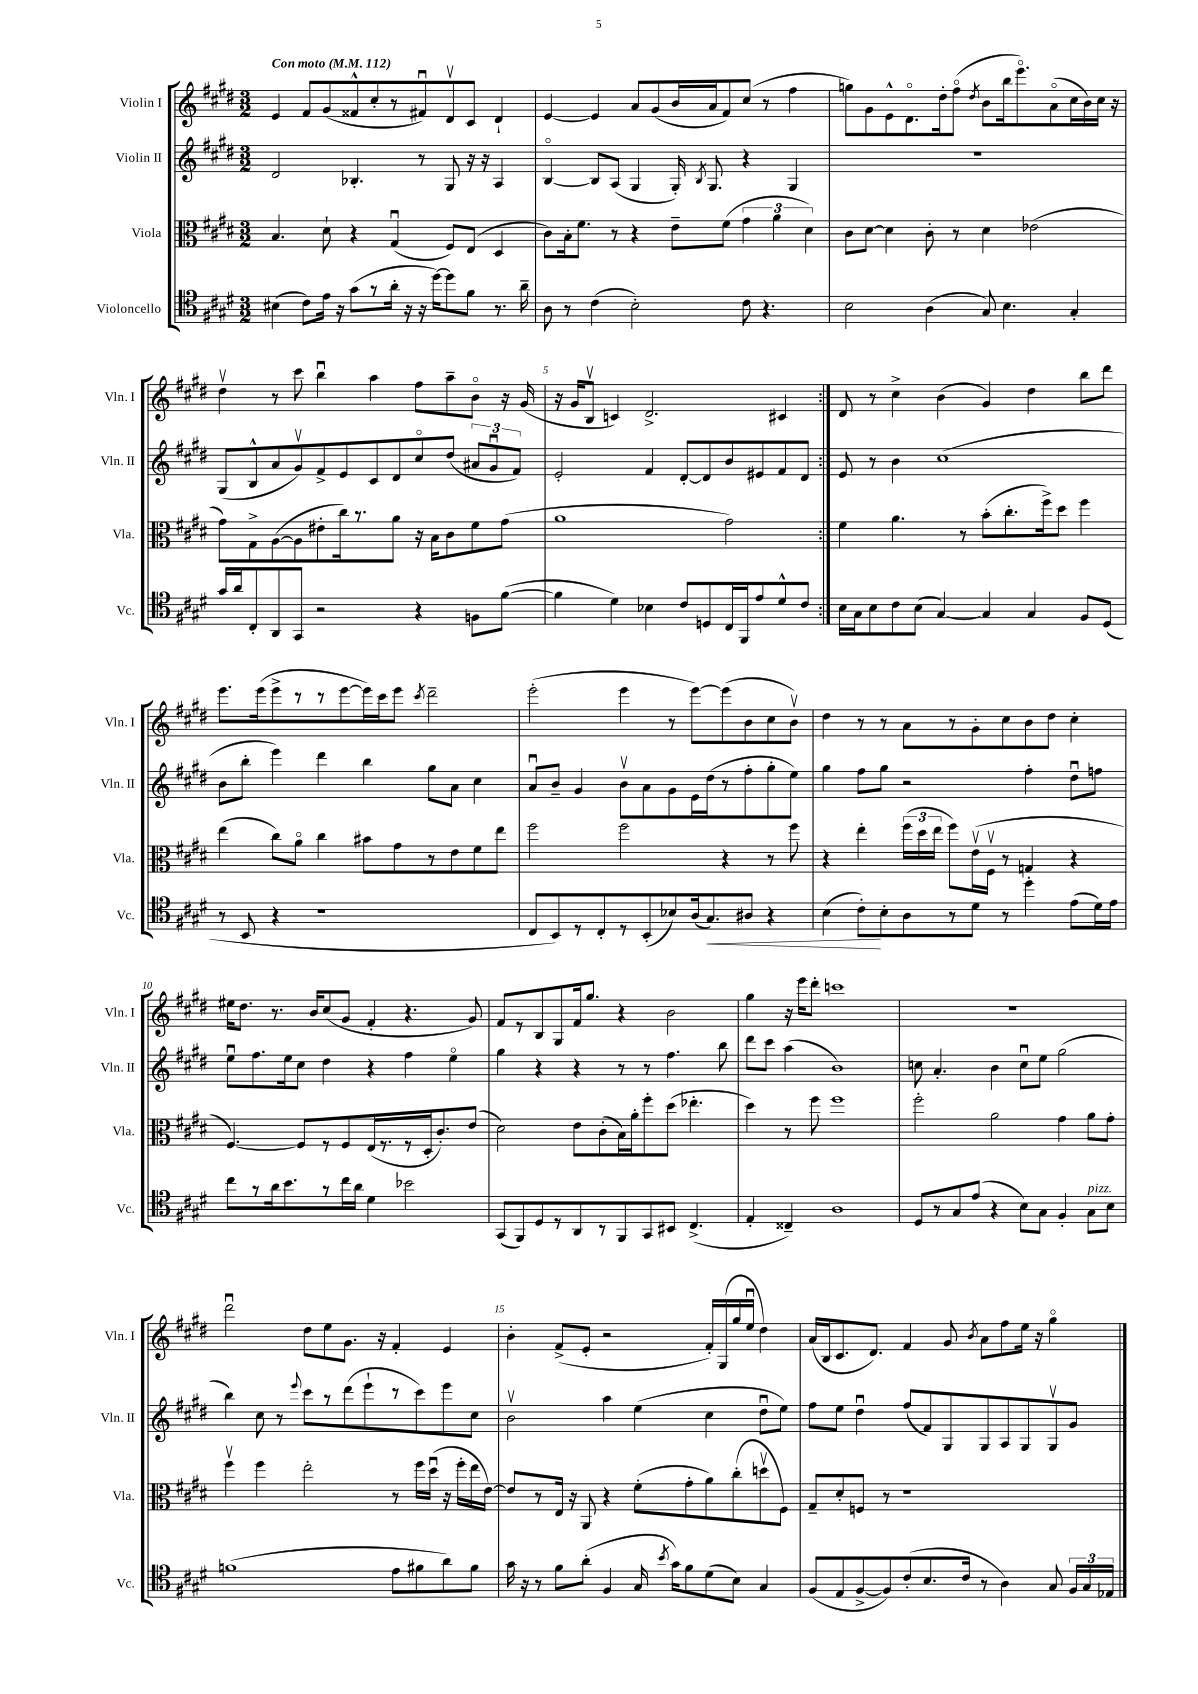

**kern	**kern	**kern	**kern
*staff4	*staff3	*staff2	*staff1
*clefC4	*clefC3	*clefG2	*clefG2
*k[f#c#g#d#]	*k[f#c#g#d#]	*k[f#c#g#d#]	*k[f#c#g#d#]
*M3/2	*M3/2	*M3/2	*M3/2
*MM112	*MM112	*MM112	*MM112
(4B#	4.B	2d#	4e
8c#)	.	.	8f#
16e	8d#`	.	(8g#
16r	.	.	.
(8g#	4r	4.B-'	8f##^^
8r	.	.	8cc#'
16a'	(4G#u	.	8r
16r	.	.	.
16r	.	8r	8f#u)
[16dd#)	.	.	.
8dd#]	8F#)	8G#	8d#v
8f#	(8E	16r	8c#
.	.	16r	.
8.r	4D#	4A	4d#`
16a~	.	.	.
=	=	=	=
8A	8c#)	[4Bo	[4e
8r	16B'	.	.
.	8.f#	.	.
(4c#	.	8B]	4e]
.	8r	(8A	.
2B')	4r	4G#	8a
.	.	.	(8g#
.	8e~	16G#')	16b
.	.	8qB	.
.	.	8.G#	16a
.	(8f#	.	8f#)
8c#	6g#	4r	(8cc#
4.r	.	.	8r
.	6a	.	.
.	.	4G#	4ff#
.	6d#)	.	.
=	=	=	=
2B	8c#	1.r	8gg)
.	[8d#	.	8g#
.	4d#]	.	8e^^
.	.	.	8.d#o
(4A	8c#'	.	.
.	.	.	16dd#'
.	8r	.	(8ff#o
.	.	.	8qdd#
8G#)	4d#	.	8b
4.B	.	.	16bb
.	.	.	8.eeeo)
.	(2e-	.	.
.	.	.	(8ao
4G#'	.	.	16cc#
.	.	.	16b)
.	.	.	16cc#
.	.	.	16r
=	=	=	=
16g#	8g#)	(8G#	4dd#v
16a	.	.	.
8C#'	8G#^	8B^^	.
8AA	([8A	8a	8r
8GG#	8A]	8g#v)	8ccc#
2r	8e#'	8f#^	4bbu
.	16cc#)	8e	.
.	8.r	.	.
.	.	8c#	4aa
.	8a	8d#	.
4r	16r	8cc#o	8ff#
.	16B	.	.
.	8c#	(8dd#	8aa~
8F	8f#	12a#	8bo
.	.	12g#u	.
([8f#	(8g#	.	16r
.	.	12f#)	.
.	.	.	(16g#
=	=	=	=
4f#]	1a	2e'	16r
.	.	.	16g#
.	.	.	8Bv
4d#)	.	.	4c)
4B-	.	4f#	2.d#^
8c#	.	[8d#'	.
8D	.	8d#]	.
16C#	2g#)	8b	.
16FF#	.	.	.
8e	.	8e#	.
8d#^^	.	8f#	4c#
8c#	.	8d#	.
=:|!	=:|!	=:|!	=:|!
16B	4f#	8e	8d#
16G#	.	.	.
8B	.	8r	8r
8c#	4.a	4b	4cc#^
(8B	.	.	.
[4G#)	.	(1cc#	(4b
.	8r	.	.
4G#]	(8b'	.	4g#)
.	8.cc#'	.	.
4G#	.	.	4dd#
.	16ff#^)	.	.
.	8dd#	.	.
8F#	4ff#	.	8bb
(8D#	.	.	8ddd#
=	=	=	=
8r	(4ee	8b	8.eee
8BB	.	8bb'	.
.	.	.	(16eee
4r	8cc#)	4eee)	8eee^
.	8ao	.	8r
1r	4cc#	4ddd#	8r
.	.	.	[8eee
.	8b#	4bb	16eee])
.	.	.	16ccc#
.	8g#	.	8eee
.	.	.	8qccc#
.	8r	8gg#	2ddd#~
.	8e	8a	.
.	8f#	4cc#	.
.	8ee	.	.
=	=	=	=
8C#	2ff#	8au	(2eee'
8BB)	.	8b~	.
8r	.	4g#	.
8C#'	.	.	.
8r	2ff#	8bv	4eee
(8BB'	.	8a	.
8B-)	.	8g#	8r
(16A	.	16e	[8eee)
8.G#)	.	(16dd#	.
.	4r	8r	(8eee]
8A#	.	8ff#'	8b
4r	8r	8gg#'	8cc#
.	8ff#	8ee)	8bv)
=	=	=	=
(4B	4r	4gg#	4dd#
8c#')	4ee'	8ff#	8r
8B'	.	8gg#	8r
8A	(24ff#	2r	8a
.	24dd#	.	.
.	24ee	.	.
8r	8ff#)	.	8r
8d#	(16ev	.	8g#'
.	16F#v	.	.
8r	8r	.	8cc#
4dd#'	4G	4ff#'	8b
.	.	.	8dd#
(8e	4r	8dd#u	4cc#'
16d#)	.	8ff	.
16e	.	.	.
=	=	=	=
8cc#	[4.F#)	8eeu	16ee#
.	.	.	8.dd#
8r	.	8.ff#	.
16a	.	.	8.r
8.b	.	16ee	.
.	8F#]	8cc#	.
.	.	.	16b
8r	8r	4dd#	(8cc#
16cc#	8F#	.	8g#
16a	.	.	.
4d#	(16E	4r	4f#'
.	8.r	.	.
2b-	8r	4ff#	4.r
.	16D#'	.	.
.	8.c#')	.	.
.	.	4eeo	.
.	(8e	.	8g#)
=	=	=	=
(8GG#	2d#)	4gg#	8f#
8FF#)	.	.	8r
8D#	.	4r	8B
8r	.	.	8G#
8AA	8e	4r	16f#
.	.	.	8.gg#
8r	(8c#'	.	.
8FF#	16B)	8r	4r
.	16a'	.	.
8GG#	8ff#'	8r	.
8BB#	(8dd#	4.ff#	2b
(4.C#^	4.ee-'	.	.
.	.	8bb	.
=	=	=	=
4E'	4dd#)	8ddd#	4gg#
.	.	8ccc#	.
4C##~)	8r	(4aa	16r
.	.	.	16eee
.	8ff#	.	8ddd#'
1A	1ff#	1b)	1ccc
=	=	=	=
8D#	2ff#'	8cc	1.r
8r	.	4.a'	.
8G#	.	.	.
(8e	.	.	.
4r	2a	4b	.
8B)	.	8ccu	.
8G#	.	8ee	.
4F#'	4g#	(2gg#	.
8G#	8a	.	.
8B	8g#'	.	.
=	=	=	=
(1f	4ff#v	4bb)	2ddd#u
.	4ff#	8cc#	.
.	.	8r	.
.	.	8qqeee	.
.	2ee'	8ccc#	8dd#
.	.	8r	8ee
.	.	(8ddd#	8.g#
.	.	8eee`	.
.	.	.	16r
8e	8r	8r	4f#'
8f#	16ff#	8ccc#)	.
.	(16dd#u	.	.
8a)	16r	8eee	4e
.	16ff#'	.	.
8f#	16ee	8cc#	.
.	[16e)	.	.
=	=	=	=
16g#	8e]	2bv	4b'
16r	.	.	.
8r	8r	.	.
8f#	16E	.	(8f#^
.	16r	.	.
(8a'	8AA	.	8e'
4F#	4r	4aa	2r
16G#	(8f#'	(4ee	.
8qb	.	.	.
16g#)	.	.	.
8f#	8g#'	.	.
(8d#	8a)	4cc#	16f#')
.	.	.	(16G#
8B)	(8cc#'	.	16gg#
.	.	.	16eeu
4G#	8ddv	8dd#u	4dd#)
.	8F#)	8ee)	.
=	=	=	=
(8F#	8G#~	8ff#	(16a
.	.	.	16B
8E	8d#'	8ee	8.c#
[8F#^	8F	4dd#u	.
.	.	.	8.d#)
8F#])	8r	.	.
(8c#'	1r	(8ff#	4f#
8.B	.	8f#)	.
.	.	8G#	8g#
16c#	.	.	.
.	.	.	8qb
8r	.	8G#	8a
4A)	.	8A	8ff#
.	.	8G#	16ee
.	.	.	16r
8G#	.	8G#v	4gg#o
24F#	.	8g#	.
24G#	.	.	.
24E-	.	.	.
==	==	==	==
*-	*-	*-	*-
